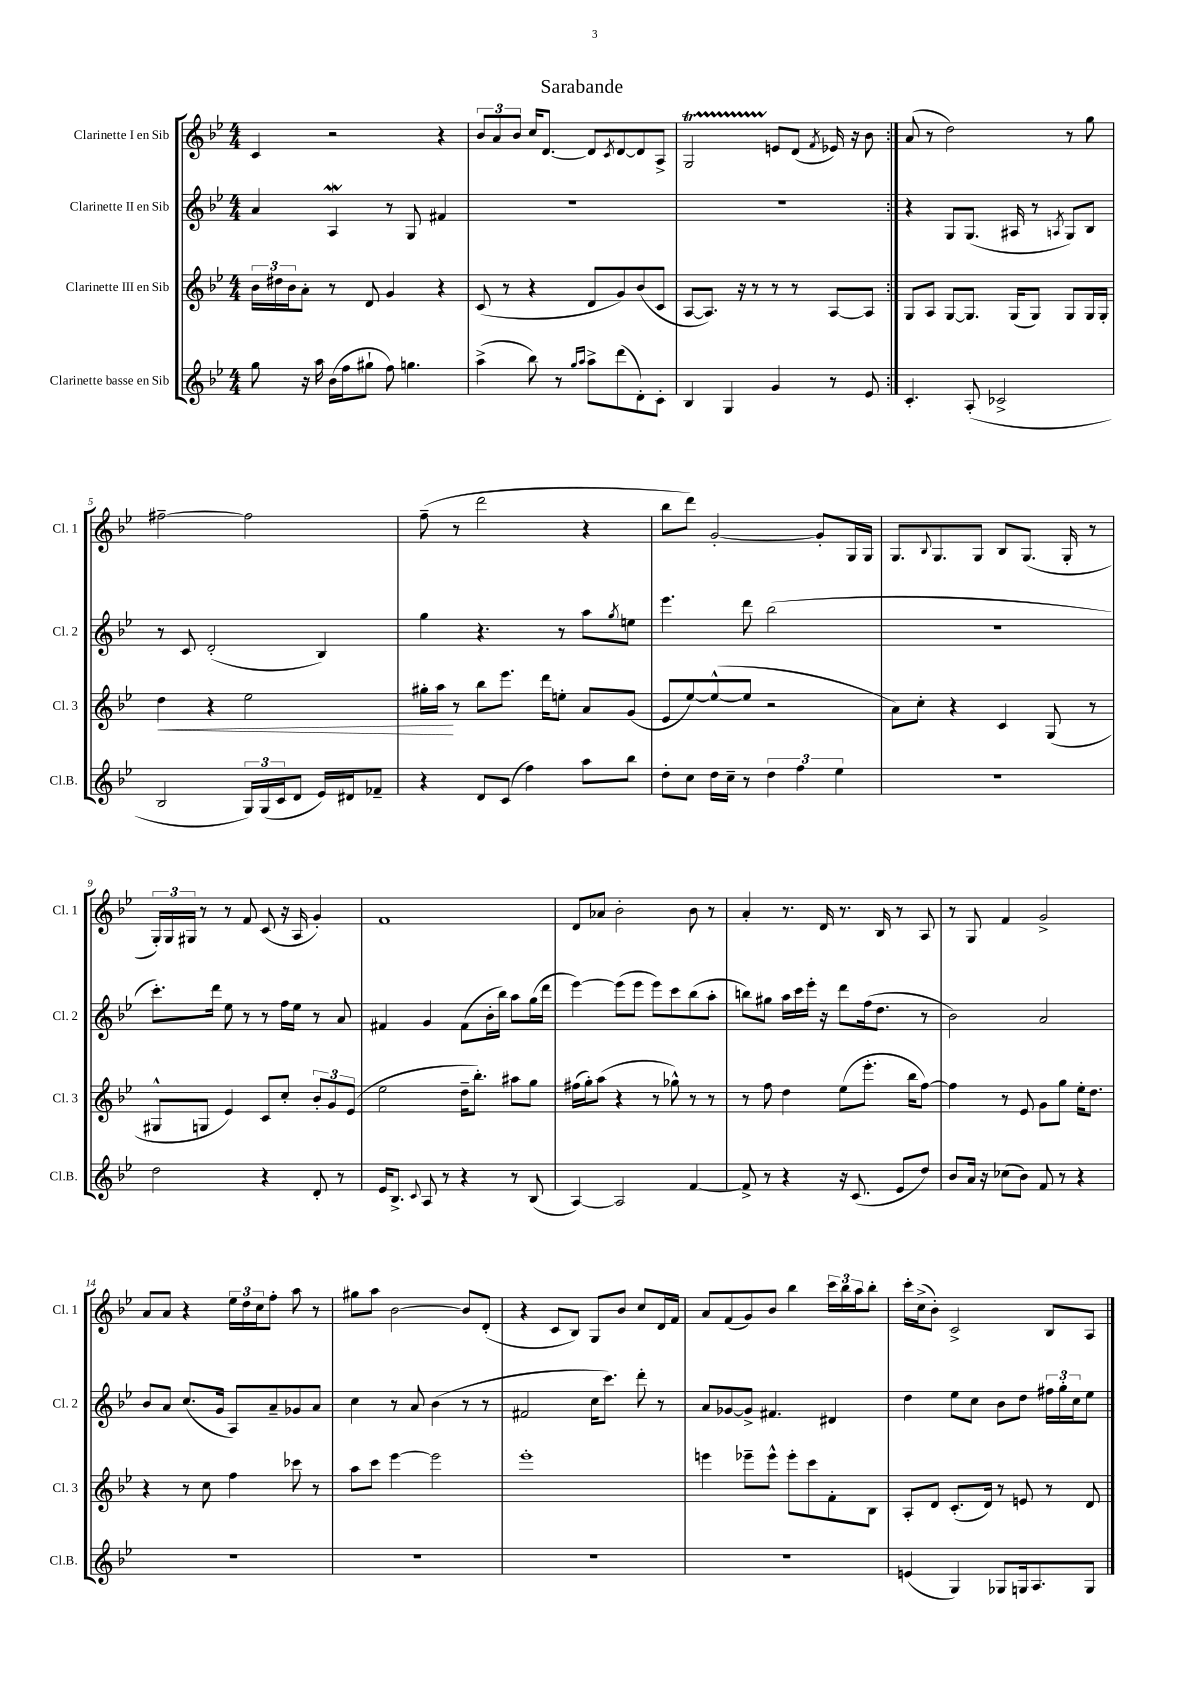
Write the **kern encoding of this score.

**kern	**kern	**kern	**kern
*staff4	*staff3	*staff2	*staff1
*clefG2	*clefG2	*clefG2	*clefG2
*k[b-e-]	*k[b-e-]	*k[b-e-]	*k[b-e-]
*M4/4	*M4/4	*M4/4	*M4/4
8gg	24b-	4a	4c
.	24dd#	.	.
.	24b-	.	.
16r	8a'	.	.
16aa	.	.	.
(16b-	8r	4A	2r
16ff	.	.	.
8gg#`	8d	.	.
8ff)	4g	8r	.
4.gg	.	8G	.
.	4r	4f#	4r
=	=	=	=
(4aa^	(8c	1r	12b-
.	.	.	12a
.	8r	.	.
.	.	.	12b-
8bb-)	4r	.	16cc
.	.	.	[8.d
8r	.	.	.
16qqgg	.	.	.
16qqaa	.	.	.
8aa^	8d	.	8d]
.	.	.	8qc
(8ddd	8g)	.	[8d
8d')	(8b-	.	8d]
8c'	8c	.	8A^
=	=	=	=
4B-	[8A	1r	2G
.	8.A])	.	.
4G	.	.	.
.	16r	.	.
.	8r	.	.
4g	8r	.	8e
.	8r	.	(8d
.	.	.	8qf
8r	[8A	.	16e-)
.	.	.	16r
8e-	8A]	.	8b-
=:|!	=:|!	=:|!	=:|!
4.c'	8G	4r	(8a
.	8A	.	8r
.	[8G	8G	2dd)
(8A'	8.G]	(8.G	.
2c-^	.	.	.
.	(16G	16A#	.
.	8G)	8r	.
.	.	8qA	.
.	8G	8G)	8r
.	16G	8B-	8gg
.	16G'	.	.
=	=	=	=
2B-	4dd	8r	[2ff#~
.	.	8c	.
.	4r	(2d'	.
24G)	2ee-	.	2ff#]
(24G	.	.	.
24c	.	.	.
8d	.	.	.
16e-)	.	4B-)	.
16d#	.	.	.
8f-~	.	.	.
=	=	=	=
4r	16gg#'	4gg	(8ff~
.	16aa	.	.
.	8r	.	8r
8d	8bb-	4.r	2ddd
(8c	8.eee-	.	.
4ff)	.	.	.
.	16ddd	.	.
.	8ee'	8r	.
8aa	8a	8aa	4r
.	.	8qgg	.
8bb-	(8g	8ee	.
=	=	=	=
8dd'	8e-	4.eee-	8bb-
8cc	[8ee-)	.	8ddd)
16dd	(8ee-^^_	.	[2g'
16cc~	.	.	.
8r	8ee-]	8ddd	.
6dd	2r	(2bb-	.
6ff	.	.	.
.	.	.	8g']
6ee-	.	.	.
.	.	.	16G
.	.	.	16G
=	=	=	=
1r	8a)	1r	8.G
.	8cc'	.	.
.	.	.	8qqB-
.	.	.	8.G
.	4r	.	.
.	.	.	8G
.	4c	.	8B-
.	.	.	(8.G
.	(8G	.	.
.	.	.	16G'
.	8r	.	8r
=	=	=	=
2dd	8G#^^	8.ccc')	24G')
.	.	.	24G
.	.	.	24G#
.	8G	.	8r
.	.	16ddd	.
.	4e-)	8ee-	8r
.	.	8r	8f
4r	8c	8r	(8c
.	8cc'	16ff	16r
.	.	16ee-	16A
8d'	12b-'	8r	4g')
.	12g	.	.
8r	.	8a	.
.	(12e-	.	.
=	=	=	=
16e-	2ee-	4f#	1f
8.B-^	.	.	.
8qqc	.	.	.
8A	.	4g	.
8r	.	.	.
4r	16dd~	(8f#	.
.	8.bb-')	.	.
.	.	16b-'	.
.	.	16bb-)	.
8r	8aa#	8aa	.
(8B-	8gg	(16gg	.
.	.	16ddd	.
=	=	=	=
[4A)	(16ff#	[4eee-)	8d
.	16gg')	.	.
.	(8aa	.	8a-
2A]	4r	(8eee-]	2b-'
.	.	8eee-	.
.	8r	8eee-)	.
.	8gg-^^)	8ccc	.
[4f	8r	(8bb-	8b-
.	8r	8aa'	8r
=	=	=	=
8f^]	8r	8bb)	4a'
8r	8ff	8gg#	.
4r	4dd	16aa	8.r
.	.	16ccc	.
.	.	16eee-'	.
.	.	16r	16d
16r	(8ee-	8ddd	8.r
(8.c	.	.	.
.	8.eee-'	(16ff	.
.	.	8.dd	16B-
8e-	.	.	8r
.	16bb-	.	.
8dd)	[8ff)	8r	8A
=	=	=	=
8b-	4ff]	2b-)	8r
16a	.	.	8G
16r	.	.	.
(8cc-	8r	.	4f
8b-)	8e-	.	.
8f	8g	2a	2g^
8r	8gg	.	.
4r	16ee-'	.	.
.	8.dd	.	.
=	=	=	=
1r	4r	8b-	8a
.	.	8a	8a
.	8r	(8.cc	4r
.	8cc	.	.
.	.	16g	.
.	4ff	8A)	24ee-
.	.	.	24dd
.	.	.	24cc
.	.	8a~	8ff'
.	8ccc-	8g-	8aa
.	8r	8a	8r
=	=	=	=
1r	8aa	4cc	8gg#
.	8ccc	.	8aa
.	[4eee-	8r	[2b-
.	.	8a	.
.	2eee-]	(4b-	.
.	.	8r	8b-]
.	.	8r	(8d'
=	=	=	=
1r	1eee-'	2f#	4r
.	.	.	8c
.	.	.	8B-)
.	.	16cc	8G
.	.	8.ccc)	.
.	.	.	8b-
.	.	8ddd'	8cc
.	.	8r	16d
.	.	.	16f
=	=	=	=
1r	4eee	8a	8a
.	.	[8g-	(8f
.	8eee-~	8g-^]	8g)
.	8eee-^^	4.f#	8b-
.	8eee-'	.	4bb-
.	8ccc	.	.
.	8f'	4d#	24ccc
.	.	.	24bb-
.	.	.	24aa
.	8B-	.	8bb-'
=	=	=	=
(4e	8A'	4dd	16ccc'
.	.	.	(16cc^
.	8d	.	8b-')
4G)	(8.c'	8ee-	2c^
.	.	8cc	.
.	16d)	.	.
8G-	8r	8b-	.
16G	8e	8dd	.
8.A	.	.	.
.	8r	24ff#	8B-
.	.	24gg'	.
.	.	24cc	.
8G	8d	8ee-	8A
==	==	==	==
*-	*-	*-	*-
